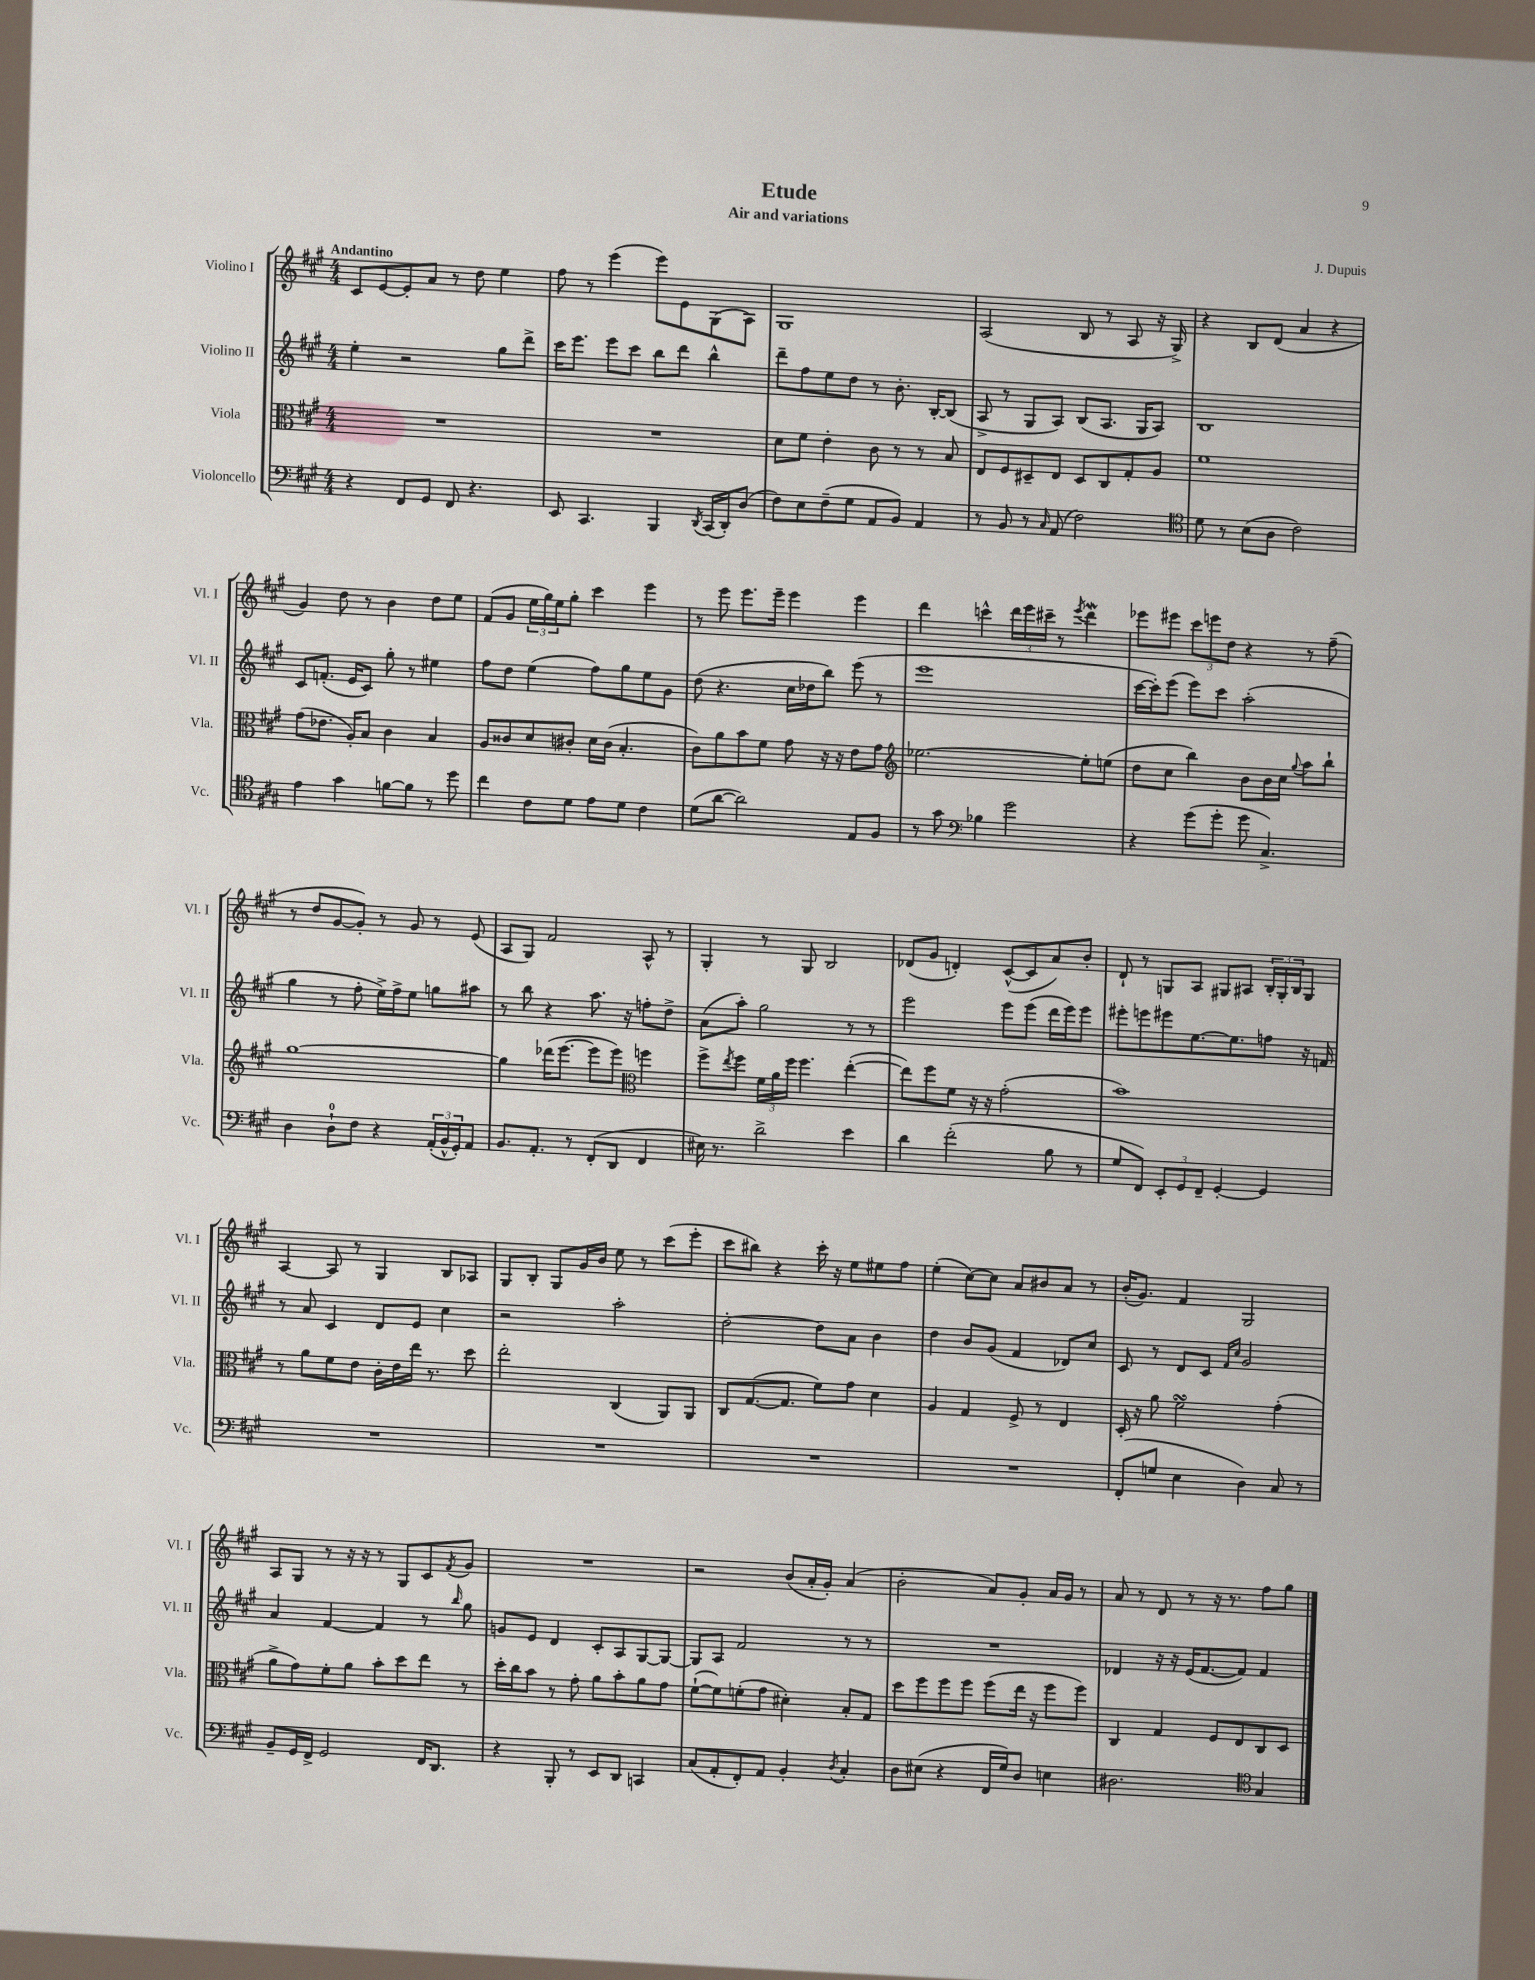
\header { title = "Etude" composer = "J. Dupuis" subtitle = "Air and variations" }
<<
\new StaffGroup <<
\new Staff = "s0" \with { instrumentName = "Violino I" shortInstrumentName = "Vl. I" } {
    \clef treble \key a \major \numericTimeSignature \time 4/4 \tempo "Andantino"
    cis'8 e'8~ e'8-. a'8 r8 d''8 e''4 |
    fis''8 r8 e'''4( e'''8) e'8 gis8( a8) |
    gis1 |
    a2( b8 r8 a8 r16 gis16->) |
    r4 b8 d'8( a'4 r4 |
    gis'4) d''8 r8 b'4 d''8 e''8 |
    fis'8( gis'8 \tuplet 3/2 { e''16 gis''16) e''16 } gis''8-. cis'''4 e'''4 |
    r8 e'''8 e'''8. e'''16-- e'''4 e'''4 |
    d'''4 c'''4-^ \tuplet 3/2 { d'''16 e'''16 cis'''16-- } r8 \acciaccatura { e'''8 } d'''4\mordent |
    ees'''8 eis'''8 \tuplet 3/2 { cis'''8 e'''8 d''8 } r4 r8 fis''8--( |
    r8 d''8 gis'8~ gis'8-.) r8 gis'8 r8 e'8( |
    a8 gis8) fis'2 a8-^ r8 |
    gis4-. r8 gis8 b2 |
    des'8( gis'8 d'4-.) cis'8~-^( cis'8 a'8) b'8-. |
    d'8-! r8 g8 a8 gis8 ais8 \tuplet 3/2 { b16-. gis16-. b16 } gis8 |
    a4~ a8 r8 gis4 b8 aes8 |
    gis8 b8-. gis8 gis'16 b'16 e''8 r8 cis'''8( e'''8-. |
    cis'''8 bis''8) r4 cis'''16-. r16 e''8 eis''8 fis''8 |
    e''4-.( cis''8~) cis''8 a'8 bis'8 a'8 r8 |
    b'16-.( gis'8.) fis'4 gis2 |
    a8 gis8 r8 r16 r16 r8 gis8 cis'8 \acciaccatura { fis'8 } gis'8 |
    R1 |
    r2 b'8( a'16-. gis'16-.) a'4( |
    b'2-. a'8) gis'8-. a'16 gis'16 r8 |
    a'8 r8 d'8 r8 r16 r8. fis''8 gis''8 \bar "|." |
}
\new Staff = "s1" \with { instrumentName = "Violino II" shortInstrumentName = "Vl. II" } {
    \clef treble \key a \major \numericTimeSignature \time 4/4
    e''4-. r2 gis''8 d'''8-> |
    cis'''16 e'''8. e'''8 cis'''8 b''8 d'''8 b''4-^ |
    d'''8-- fis''8 e''8 d''8 r8 b'8.-. b16~-. b8( |
    a8-> r8 gis8 a8) b8( a8. gis16 a8) |
    b1 |
    cis'8 f'8.-.( e'16 cis'8) gis''8-. r8 eis''4 |
    fis''8 d''8 e''4( fis''8) gis''8 e''8 gis'8 |
    d''8( r4. cis''16 des''16 b''8) e'''8( r8 |
    e'''1 |
    cis'''16~ cis'''16-.) e'''8( e'''8) cis'''8 a''2-.( |
    gis''4 r8 fis''8-. e''16->) fis''16-> e''8 g''8 ais''8 |
    r8 b''8 r4 a''8. r16 f''8-. d''8-> |
    a'8( a''8-.) gis''2 r8 r8 |
    e'''2 e'''8 e'''8( d'''16 e'''16) e'''8 |
    eis'''8-. e'''8 eis'''8 e''8.~ e''8. f''8 r16 f'16 |
    r8 a'8 cis'4 d'8 e'8 cis''4 |
    r2 a''2-. |
    d''2~-. d''8 a'8 b'4 |
    d''4 b'8 gis'8( fis'4 des'8) cis''8 |
    cis'8 r8 d'8 cis'8 \grace { fis'16 cis''16 } gis'2 |
    a'4 fis'4~ fis'4 r8 \grace { b''16 } gis''8 |
    g'8 e'8 d'4 cis'8-. a8 gis8~ gis8~ |
    gis8 a8 fis'2 r8 r8 |
    R1 |
    des'4 r16 r16 e'16( fis'8.~ fis'8) fis'4 \bar "|." |
}
\new Staff = "s2" \with { instrumentName = "Viola" shortInstrumentName = "Vla." } {
    \clef alto \key a \major \numericTimeSignature \time 4/4
    R1 |
    R1 |
    d'8 fis'8 e'4-. cis'8 r8 r8 b8 |
    e8 fis8 dis8-- e8 dis8 cis8 gis8-. a8 |
    fis'1 |
    gis'8( ees'8. a16-.) b8 cis'4 b4 |
    a8 cisis'8 d'8 cis'8-. d'16 cis'16( b4.-. |
    cis'8) a'8 b'8 fis'8 gis'8 r16 r16 e'8 gis'8 |
    \clef treble ees''2.~ ees''8-. e''8( |
    d''8 cis''8 b''4) b'8 b'16 cis''16 \appoggiatura { gis''8 } a''8 b''8-! |
    gis''1~ |
    gis''4 des'''16( e'''8.~ e'''8 e'''8) \clef alto f''4 |
    fis''8-> \acciaccatura { e''8 } fis''8 \tuplet 3/2 { fis'16 a'16 fis''16 } fis''4. e''4~-.( |
    e''8) fis''8 fis'8 r16 r16 gis'2-.( |
    b'1) |
    r8 a'8 fis'8 e'8 cis'16-. e'16 e''16 r8. d''8 |
    e''2-. cis4( a,8) a,8 |
    cis8 gis8.~( gis8. fis'8) gis'8 d'4 |
    a4 gis4 fis8-> r8 e4 |
    d16-. r16 a'8 fis'2\turn gis'4-.( |
    a'8-> gis'8) fis'8-. a'8 b'8-. d''8 e''8 r8 |
    d''16-. cis''16 b'8 r8 gis'8-. a'8 b'8-. a'8 gis'8 |
    fis'8~-!( fis'8) f'8-.( gis'8 dis'4-.) b8-. gis8 |
    d''8 fis''8 fis''8 fis''8 fis''8( e''16 r16 fis''8 fis''8) |
    cis4 gis4 fis8 e8 cis8 d8 \bar "|." |
}
\new Staff = "s3" \with { instrumentName = "Violoncello" shortInstrumentName = "Vc." } {
    \clef bass \key a \major \numericTimeSignature \time 4/4
    r4 fis,8 gis,8 fis,8 r4. |
    e,8 cis,4. b,,4 \acciaccatura { d,8 } cis,16( d,16-.) d8( |
    fis8) e8 fis8--( gis8 a,8 b,8) a,4 |
    r8 b,8 r8 \grace { cis16 } a,8( fis2) |
    \clef tenor d'8 r8 b8( a8 cis'2) |
    e'4 gis'4 f'8~ f'8 r8 d''8 |
    cis''4 cis'8 d'8 e'8 d'8 cis'4 |
    d'8( a'8~ a'2) e8 fis8 |
    r8 gis'8 \clef bass bes4 gis'2 |
    r4 gis'8( gis'8-. gis'8 cis4.->) |
    d4 d8-0-! fis8 r4 \tuplet 3/2 { a,16-.( b,16-^ gis,16-.) } a,8 |
    b,8. a,8.-. r8 fis,8-.( d,8 fis,4 |
    eis16) r8. d'2-> e'4 |
    d'4 fis'2-.( b8 r8 |
    gis8 fis,8) \tuplet 3/2 { e,8-. gis,8 fis,8-- } gis,4~-. gis,4 |
    R1 |
    R1 |
    R1 |
    R1 |
    fis,8-.( g8 e4 d4) cis8 r8 |
    b,8-- gis,16 fis,16-> gis,2 fis,16 d,8. |
    r4 b,,8-. r8 e,8 d,8 c,4 |
    cis8( a,8-. fis,8-.) a,8 b,4-. \acciaccatura { d8 } cis4-. |
    d8 eis8( r4 fis,16 gis16) d8 e4 |
    dis2. \clef tenor gis4 \bar "|." |
}
>>
>>
\layout { \context { \Score \remove "Bar_number_engraver" } }
